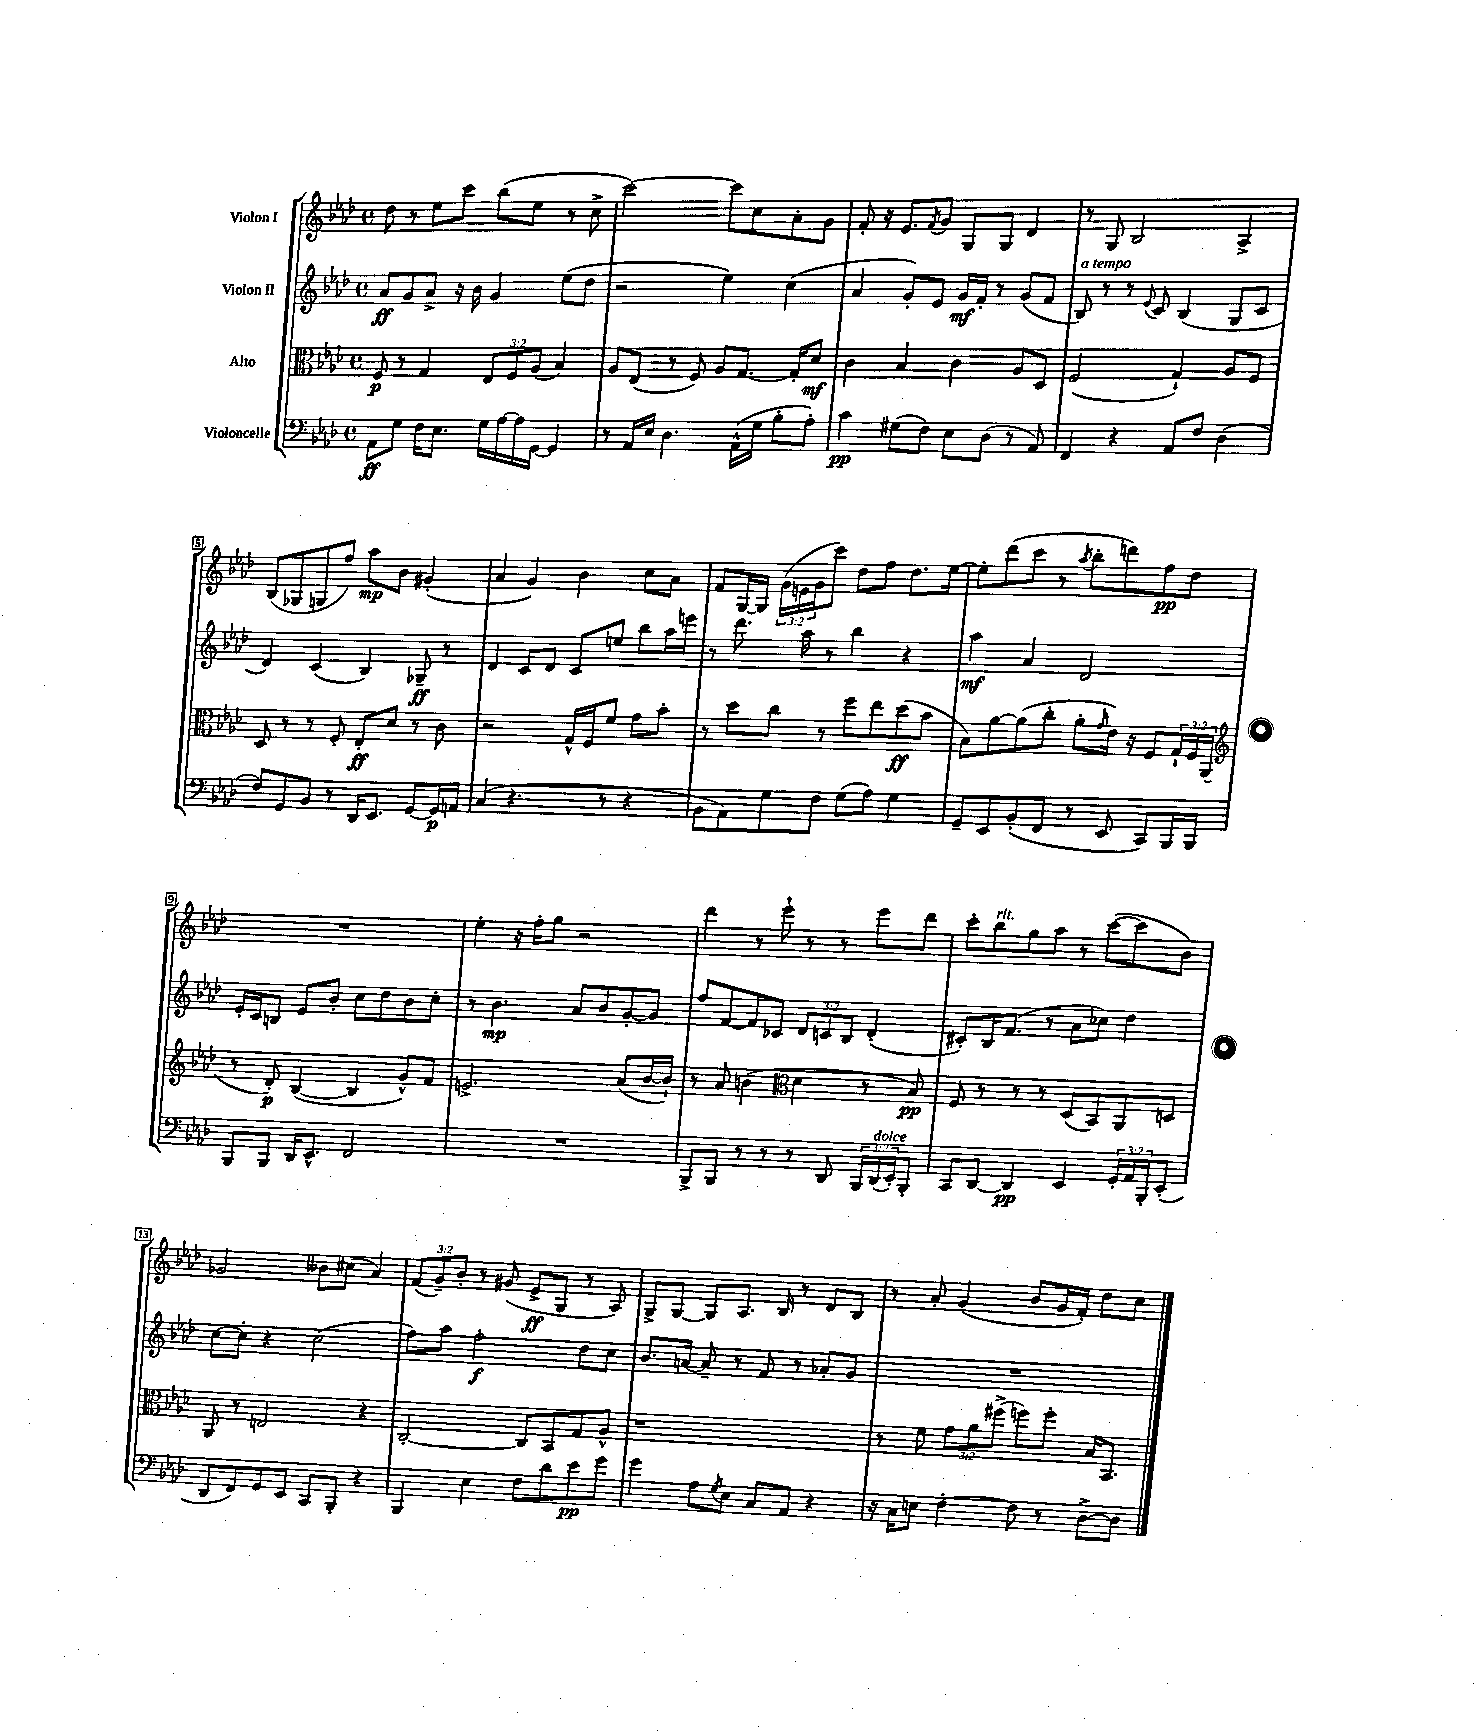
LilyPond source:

<<
\new StaffGroup <<
\new Staff = "s0" \with { instrumentName = "Violon I" } {
    \clef treble \key aes \major \defaultTimeSignature \time 4/4 \override Staff.TupletNumber.text = #tuplet-number::calc-fraction-text
    des''8 r8 ees''8 c'''8 bes''8( ees''8 r8 c''8-> |
    c'''2~) c'''8 c''8 aes'8-. g'8 |
    f'8-. r16 ees'8. \acciaccatura { f'8 } g'8 g8 g8 des'4 |
    r8 g8 bes2 aes4-> |
    bes8( ges8 g8 f''8) aes''8\mp bes'8 gis'4-.( |
    aes'4 g'4) bes'4 c''8 aes'8 |
    f'8 g16~ g16 \tuplet 3/2 { g'16( e'16 g'16 } c'''8) des''8 f''8 des''8. ees''16~ |
    ees''8-. des'''8( c'''8 r8 \acciaccatura { aes''8 } bes''8-. d'''8) f''8\pp des''8 |
    R1 |
    ees''4-. r16 f''16-. g''8 r2 |
    des'''4 r8 ees'''8-! r8 r8 ees'''8 des'''8 |
    c'''8-. bes''8^\markup { \italic "rit." } g''8 aes''8 r8 c'''8~( c'''8 bes'8) |
    ges'2 beses'8 cis''8( aes'4) |
    \tuplet 3/2 { f'8( g'8--) bes'8-. } r8 gis'8( ees'8->\ff g8 r8 aes8) |
    g8-> g8~ g8 aes8. bes16 r8 des'8 bes8 |
    r8 aes'8-. g'4( bes'8 g'16 f'16-.) des''8 c''8 \bar "|." |
}
\new Staff = "s1" \with { instrumentName = "Violon II" } {
    \clef treble \key aes \major \defaultTimeSignature \time 4/4 \override Staff.TupletNumber.text = #tuplet-number::calc-fraction-text
    aes'8\ff g'8 aes'8-> r16 bes'16 g'4 ees''8( des''8 |
    r2 ees''4) c''4( |
    aes'4 g'8-.) ees'8 g'16\mf f'16-. r8 g'8( f'8 |
    bes8^\markup { \italic "a tempo" }) r8 r8 \appoggiatura { ees'8 } c'8 bes4( g8 c'8 |
    des'4) c'4( bes4) ges8--\ff r8 |
    des'4 c'8 des'8 c'8 e''8 bes''8 aes''16 e'''16 |
    r8 des'''8. aes''16 r8 bes''4 r4 |
    aes''4\mf aes'4 des'2 |
    ees'16-. c'16 b8 ees'8 bes'8-. c''8 des''8 bes'8 c''8-. |
    r8 bes'4.\mp aes'8 bes'8 g'8~-. g'8 |
    f''8 f'8~ f'8 ces'8 \tuplet 3/2 { des'8 c'8 bes8 } des'4-.( |
    cis'8-.) bes16 f'8.( r8 aes'8 ces''8) des''4 |
    c''8~ c''8-. r4 c''2( |
    f''8) aes''8 f''2-.\f des''8 c''8 |
    bes'8. a'16~ a'8-- r8 f'8 r8 aes'8-. g'8 |
    R1 \bar "|." |
}
\new Staff = "s2" \with { instrumentName = "Alto" } {
    \clef alto \key aes \major \defaultTimeSignature \time 4/4 \override Staff.TupletNumber.text = #tuplet-number::calc-fraction-text
    f8\p r8 g4 \tuplet 3/2 { ees8 f8 aes8( } bes4) |
    aes8 ees8( r8 f8) aes8 g8.~ g16-. des'8\mf |
    c'4 bes4 c'4 aes8 des8 |
    f2( g4-!) aes8 f8 |
    des8 r8 r8 f8-. ees8-.\ff des'8 r8 c'8 |
    r2 g16-^ f16 f'8 g'8 bes'8-. |
    r8 des''8 c''8 r8 f''8 ees''8 des''8\ff( bes'8 |
    bes8) aes'8~ aes'8( c''8-. aes'8-. \grace { g'16 } ees'16) r16 f8 \tuplet 3/2 { g16-! f16 aes,16( } |
    \clef treble r8 des'8-.\p) bes4~( bes4 g'8-^) f'8 |
    e'2.-> aes'8( bes'16~ bes'16-!) |
    r8 aes'8 b'4( \clef alto des'4 r8 bes8\pp) |
    f8 r8 r8 r8 des8( bes,8) aes,8 d8 |
    aes,8 r8 e2 r4 |
    c2~-. c8 bes,8 g8 aes8-^ |
    r1 |
    r8 f'8 \tuplet 3/2 { g'8 aes'8 fis''8->( } f''8) f''8-. bes16 bes,8. \bar "|." |
}
\new Staff = "s3" \with { instrumentName = "Violoncelle" } {
    \clef bass \key aes \major \defaultTimeSignature \time 4/4 \override Staff.TupletNumber.text = #tuplet-number::calc-fraction-text
    aes,8\ff g8 f16 ees8. g16 aes16~ aes16 g,16~ g,4 |
    r8 aes,16 ees16 des4. aes,16-^( g16 bes8-. aes8-.) |
    c'4\pp gis8( f8) ees8 des8( r8 aes,8) |
    f,4 r4 aes,8 f8 des4( |
    f8) g,8 bes,8 r8 des,16 ees,8. g,8~ g,16\p a,16 |
    c4( r4. r8 r4 |
    bes,8 aes,8) g8 f8 g8( aes8) g4 |
    g,8-- ees,8 bes,8-.( f,8 r8 ees,8 c,8) bes,,16 bes,,16 |
    bes,,8 bes,,8 des,16 ees,8.-^ f,2 |
    R1 |
    bes,,8-> bes,,8 r8 r8 r8 des,8 \tuplet 3/2 { bes,,16 des,16^\markup { \italic "dolce" }( ees,16-.) } bes,,8-. |
    c,8 des,8~ des,4\pp ees,4 \tuplet 3/2 { g,16-. aes,16 bes,,16-. } ees,8-.( |
    des,8 f,8) g,8 ees,8 c,8 bes,,8-. r4 |
    bes,,4 ees4 f8 des'8 ees'8\pp g'8 |
    g'4 aes8 \acciaccatura { g8 } ees8 c8 aes,8 r4 |
    r16 c16 e8 f4~-. f8 r8 des8~-> des8 \bar "|." |
}
>>
>>
\layout { \context { \Score \override BarNumber.stencil = #(make-stencil-boxer 0.1 0.3 ly:text-interface::print) } }
